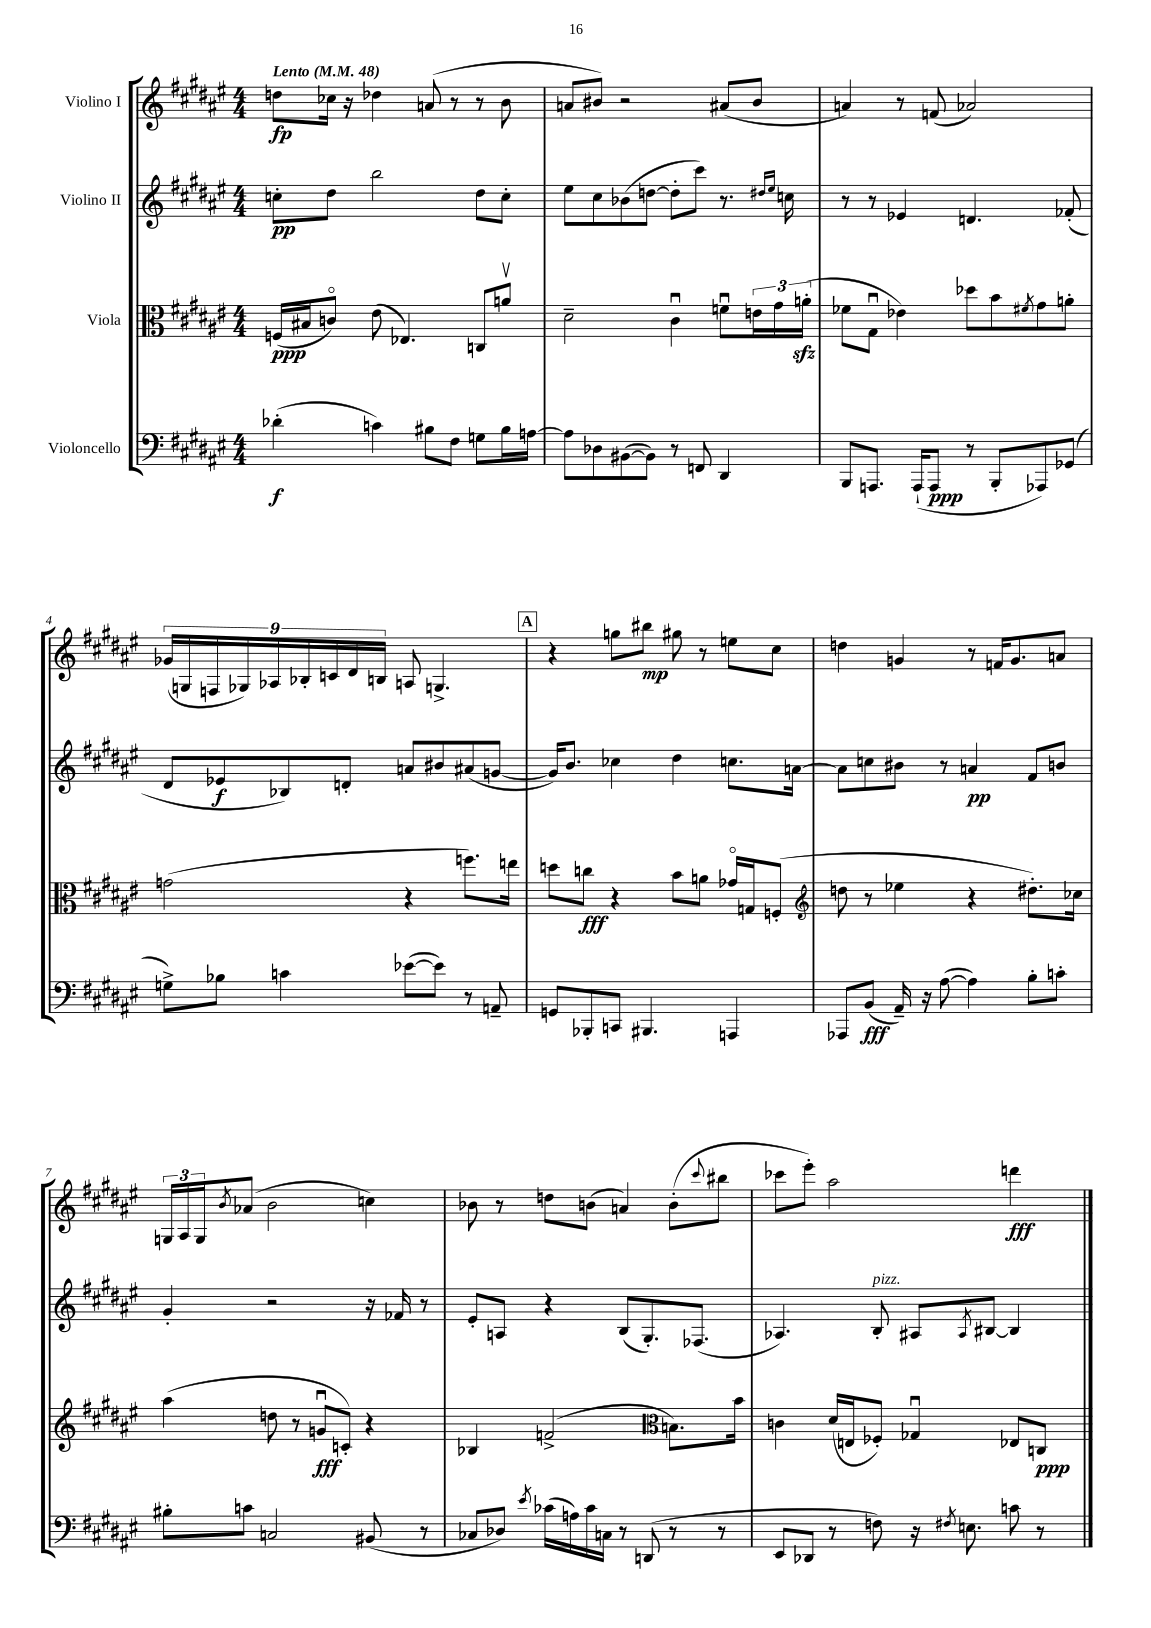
<<
\new StaffGroup <<
\new Staff = "s0" \with { instrumentName = "Violino I" } {
    \clef treble \key fis \major \numericTimeSignature \time 4/4 \tempo "Lento" 4 = 48
    d''8\fp ces''16 r16 des''4 a'8( r8 r8 b'8 |
    a'8 bis'8) r2 ais'8( bis'8 |
    a'4) r8 f'8( aes'2) |
    \tuplet 9/8 { ges'16( g16 f16 ges16) aes16 bes16-. c'16 dis'16 b16 } a8 g4.-> |
    \mark \markup { \box "A" } r4 g''8 bis''8\mp gis''8 r8 e''8 cis''8 |
    d''4 g'4 r8 f'16 g'8. a'8 |
    \tuplet 3/2 { g16 ais16 g16 } \acciaccatura { b'8 } aes'8( b'2 c''4) |
    bes'8 r8 d''8 b'8( a'4) b'8-.( \appoggiatura { cis'''8 } bis''8 |
    ces'''8 eis'''8-.) ais''2 d'''4\fff \bar "|." |
}
\new Staff = "s1" \with { instrumentName = "Violino II" } {
    \clef treble \key fis \major \numericTimeSignature \time 4/4
    c''8-.\pp dis''8 b''2 dis''8 c''8-. |
    eis''8 cis''8 bes'8( d''8~ d''8-. cis'''8) r8. \grace { dis''16 eis''16 } c''16 |
    r8 r8 ees'4 d'4. fes'8-.( |
    dis'8 ees'8\f bes8) d'8-. a'8 bis'8 ais'8( g'8~ |
    \mark \markup { \box "A" } g'16) b'8. ces''4 dis''4 c''8. a'16~ |
    a'8 c''8 bis'8 r8 a'4\pp fis'8 b'8 |
    gis'4-. r2 r16 fes'16 r8 |
    eis'8-. a8 r4 b8( gis8.-.) fes8.( |
    aes4.) b8-.^\markup { \italic "pizz." } ais8 \acciaccatura { ais8 } bis8~ bis4 \bar "|." |
}
\new Staff = "s2" \with { instrumentName = "Viola" } {
    \clef alto \key fis \major \numericTimeSignature \time 4/4
    f16\ppp( bis16 c'8\flageolet) eis'8( ees4.) c8 a'8\upbow |
    dis'2-- cis'4\downbow f'8\downbow \tuplet 3/2 { e'16 gis'16 a'16-.\sfz( } |
    fes'8 gis8\downbow ees'4) des''8 b'8 \acciaccatura { fis'8 } gis'8 a'8-. |
    g'2( r4 f''8.) e''16 |
    \mark \markup { \box "A" } d''8 c''8\fff r4 b'8 a'8 ges'16\flageolet g16 f8-.( |
    \clef treble d''8 r8 ees''4 r4 dis''8.-.) ces''16 |
    ais''4( d''8 r8 g'8\downbow\fff c'8-.) r4 |
    bes4 f'2->( \clef alto b8.) b'16 |
    c'4 dis'16( e16 fes8-.) ges4\downbow ees8 c8\ppp \bar "|." |
}
\new Staff = "s3" \with { instrumentName = "Violoncello" } {
    \clef bass \key fis \major \numericTimeSignature \time 4/4
    des'4-.\f( c'4) bis8 fis8 g8 bis16 a16~ |
    a8 des8 bis,8~( bis,8) r8 f,8 dis,4 |
    b,,8 a,,8. a,,16-!( a,,8\ppp r8 b,,8-. aes,,8) ges,8( |
    g8->) bes8 c'4 ees'8~( ees'8) r8 a,8-- |
    \mark \markup { \box "A" } g,8 bes,,8-. c,8 bis,,4. a,,4 |
    aes,,8 b,8\fff( ais,16--) r16 ais8~( ais4) b8-. c'8-. |
    bis8-. c'8 c2 bis,8( r8 |
    ces8 des8) \acciaccatura { eis'8 } ces'16( a16) ces'16 c16 r8 d,8( r8 r8 |
    eis,8 des,8 r8 f8) r16 \acciaccatura { fis8 } e8. c'8 r8 \bar "|." |
}
>>
>>
